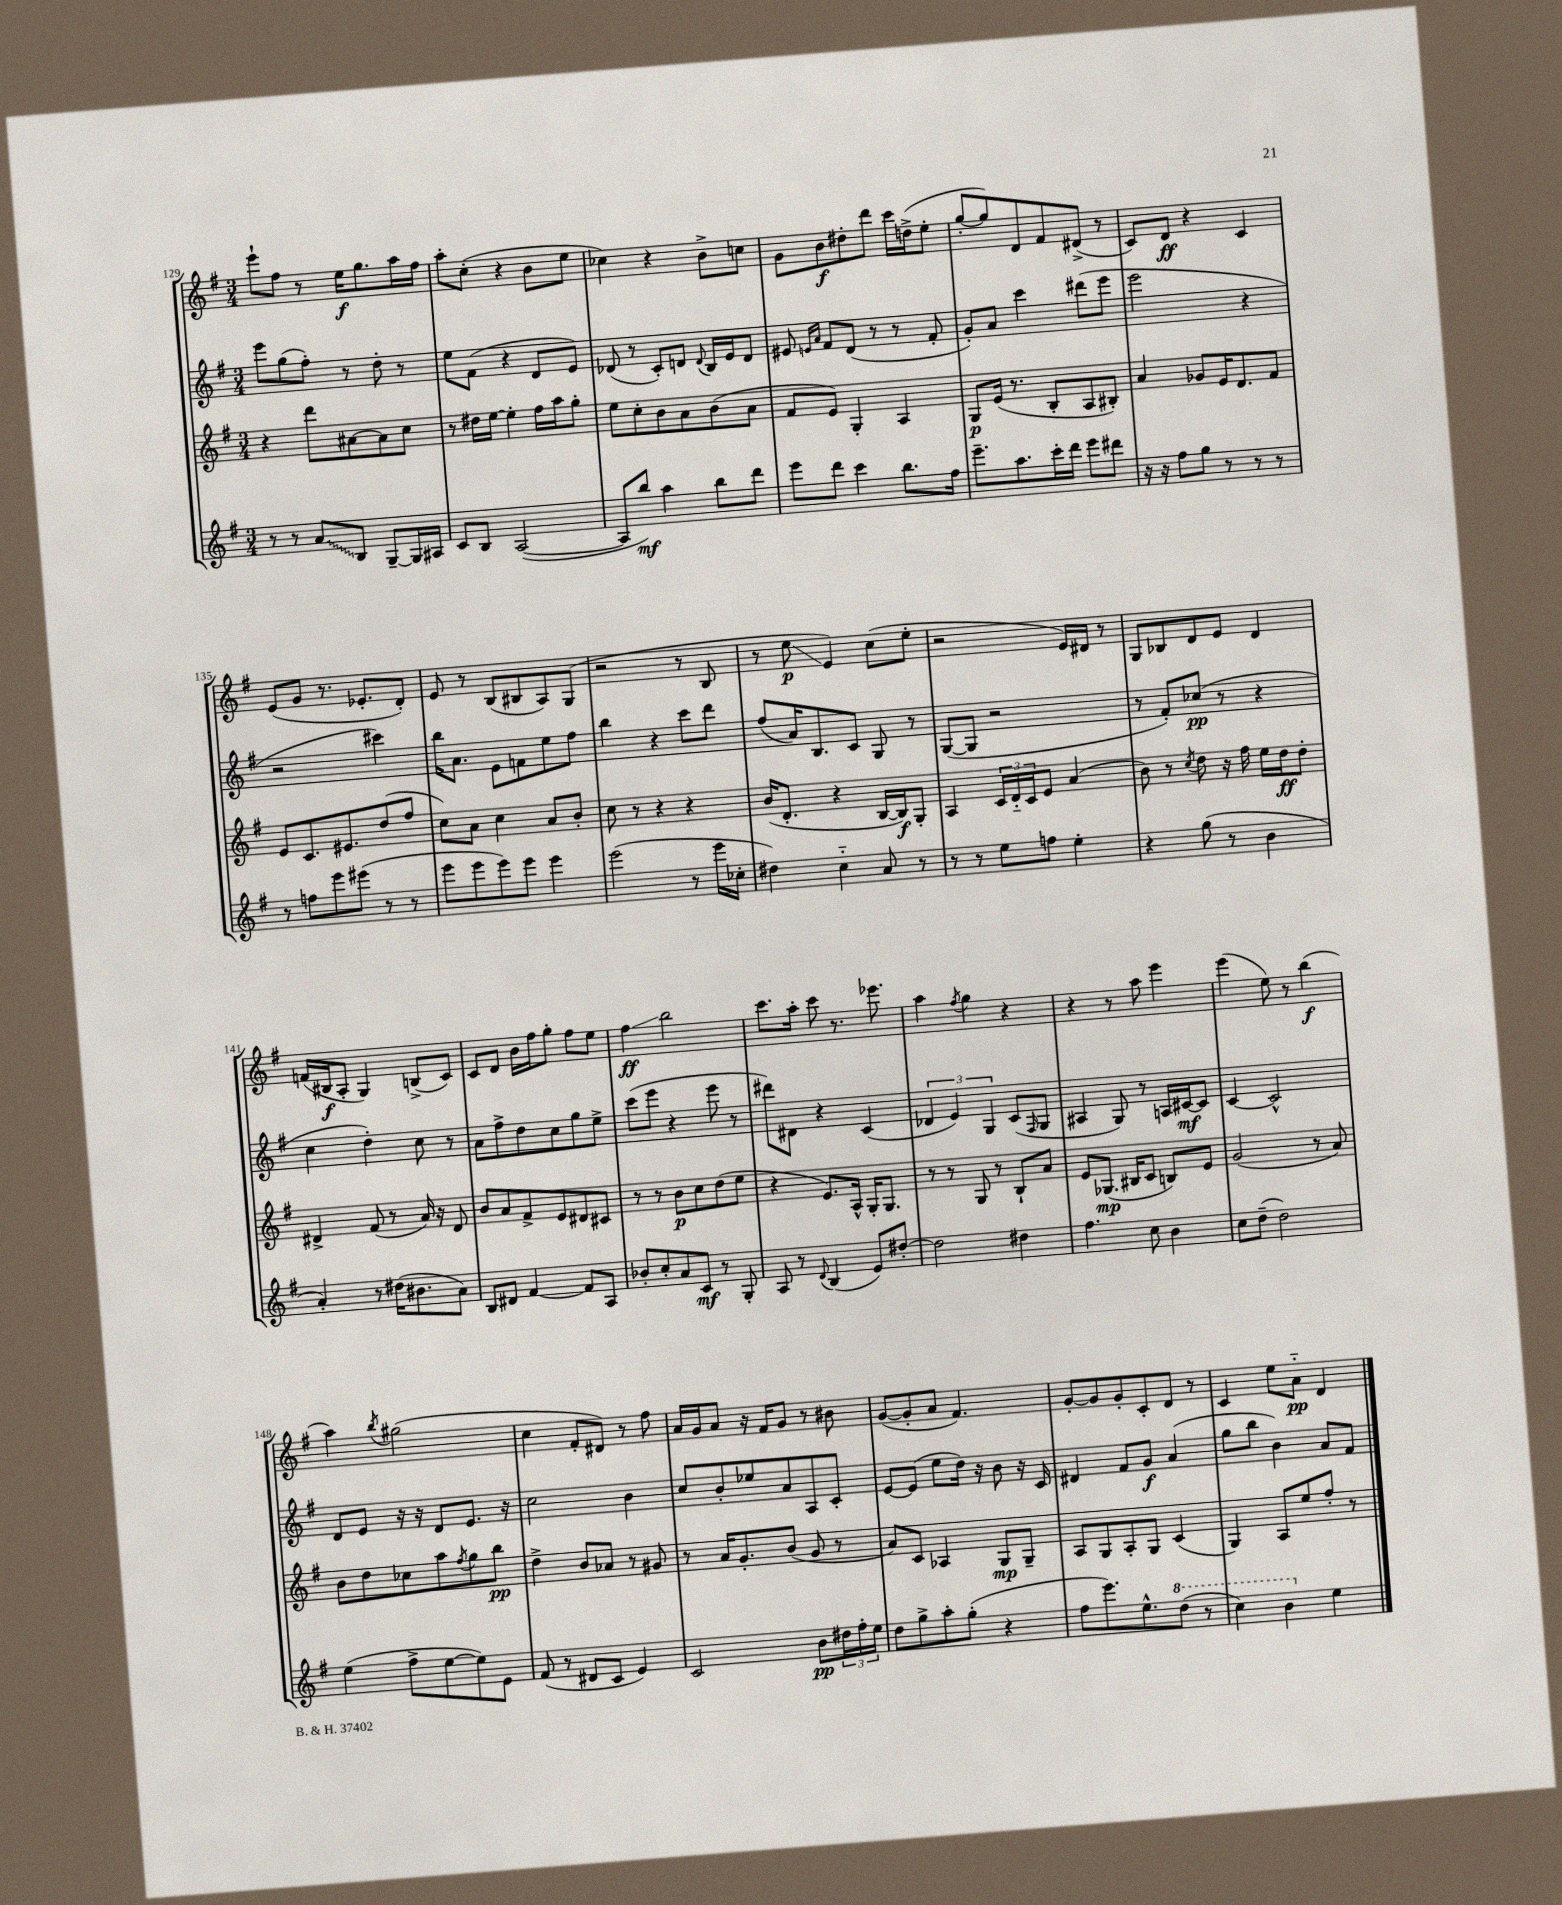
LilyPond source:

<<
\new StaffGroup <<
\new Staff = "s0" {
    \clef treble \key g \major \numericTimeSignature \time 3/4
    e'''8-! fis''8 r8 e''16\f g''8. a''16 fis''16 |
    a''8-. c''8-.( r4 b'8 e''8 |
    ces''4) r4 b'8-> c''8 |
    g'8 b'8\f dis''8-. d'''8 c'''16 d''16->( e''8-. |
    g''8~-. g''8) d'8 fis'8 dis'8->( r8 |
    c'8) d'8\ff r4 c'4 |
    e'8( g'8 r8. ees'8.-. d'8-.) |
    e'8 r8 b8( bis8 a8) g8( |
    r2 r8 b8 |
    r8 e''8\glissando\p e'4) c''8( e''8-. |
    r2 e'16) dis'16 r8 |
    g8 bes8 d'8 e'8 d'4 |
    f'16( bis16\f a8-. g4) b8->( c'8) |
    c'8 d'8 b'16 fis''16 g''8-. fis''8 e''8 |
    fis''4\glissando\ff b''2 |
    c'''8. a''16-. c'''8 r8. ees'''8. |
    a''4 \acciaccatura { fis''8 } g''4 r4 |
    r4 r8 a''8 e'''4 |
    e'''4( e''8) r8 b''4\f( |
    a''4) \acciaccatura { b''8 } gis''2( |
    c''4 fis'8-. dis'8) r8 fis''8 |
    a'16 g'16 a'8 r16 fis'16 g'8 r8 bis'8 |
    g'8~( g'8-. a'8 fis'4.) |
    g'8~-. g'8 g'8-. c'8-. d'8 r8 |
    c'4 e''8 a'8-_\pp d'4 \bar "|." |
}
\new Staff = "s1" {
    \clef treble \key g \major \numericTimeSignature \time 3/4
    e'''8 g''8( fis''8-.) r8 d''8-. r8 |
    e''8 fis'8( r4 d'8 e'8) |
    des'8( r8 c'8-.) d'8 \appoggiatura { d'8 } b16 e'16 d'8 |
    eis'8 \grace { e'16 a'16 } fis'8 d'8( r8 r8 fis'8-. |
    g'8-.) a'8 c'''4 dis'''8( e'''8 |
    e'''2 r4 |
    r2 cis'''4) |
    b''16 a'8. e'8 f'8 e''8 fis''8 |
    b''4 r4 c'''8 d'''8 |
    fis''8( a'16) b8. c'8 g8 r8 |
    g8~( g8 r2 |
    r8 fis'8-.) ces''8\pp( r8 r4 |
    c''4 d''4-.) c''8 r8 |
    a'8 fis''8-> d''8 c''8 g''8 e''8-> |
    c'''8( e'''8 r4 e'''8 r8 |
    dis'''8) dis'8 r4 c'4( |
    \tuplet 3/2 { des'4 e'4) g4 } c'8( \grace { fis16 } g8 |
    ais4 g8) r8 a16 cis'16~\mf cis'8 |
    c'4~ c'2-^ |
    d'8 e'8 r16 r16 d'8 e'8. r16 |
    c''2 b'4 |
    c''8 b'8-. ees''8 a'8 a8 c'8-. |
    e'8~ e'8( e''8 d''16) r16 b'8 r16 c'16 |
    dis'4 fis'8 g'8\f a'4( |
    g''8 b''8 b'4) a'8 fis'8 \bar "|." |
}
\new Staff = "s2" {
    \clef treble \key g \major \numericTimeSignature \time 3/4
    r4 d'''8 ais'8~ ais'8 c''8 |
    r8 dis''16 e''16~ e''4-. fis''16 a''16 g''8-. |
    e''8 c''8-. b'8 a'8 b'8( a'8 |
    fis'8 e'8) g4-. a4 |
    g8\p e'16( r8. b8-. a8 bis8-.) |
    a'4 ges'8 e'16 d'8. fis'8 |
    e'8 c'8. eis'8. d''8( fis''8 |
    c''8) a'8 c''4 a'8 b'8-. |
    c''8 r8 r4 r4 |
    b'16( d'8.-. r4 b16~ b16\f) g8-. |
    a4 \tuplet 3/2 { c'16 d'16-_ c'16 } e'8 a'4( |
    b'8) r8 \acciaccatura { c''8 } d''8 r16 fis''16 e''16 d''16\ff d''8-. |
    dis'4-> fis'8( r8 a'16) r16 dis'8 |
    b'8 a'8 fis'8-> e'8 dis'8 cis'8 |
    r8 r8 b'8\p c''8 d''8( e''8 |
    r4 e'8.) a16-^ g16-. g8. |
    r8 r8 g8 r8 b8-! a'8 |
    e'8 ges8.\mp( bis16 c'8 b8) e'8 |
    g'2( r8 a'8) |
    b'8 d''8 ces''8 a''8 \acciaccatura { fis''8 } g''8 b''8\pp |
    d''4-> b'8 aes'8 r8 gis'8 |
    r8 a'16 g'8.-. b'8( g'8 r8 |
    a'8) c'8 aes4 g8\mp g8-- |
    a8 g8 a8-. g8 c'4( |
    g4) a8 e''8 fis''8-. r8 \bar "|." |
}
\new Staff = "s3" {
    \clef treble \key g \major \numericTimeSignature \time 3/4
    r8 r8 \once \override Glissando.style = #'zigzag a'8\glissando b8 g8~-- g16 ais16 |
    c'8 b8 a2~( |
    a8 b''8\mf) a''4 b''8 d'''8 |
    e'''8 d'''8 c'''4 b''8. fis''16 |
    e'''8.-- a''8. c'''16-. d'''16 e'''8 dis'''8 |
    r16 r16 fis''8 g''8 r8 r8 r8 |
    r8 f''8 e'''8 eis'''8( r8 r8 |
    e'''8 e'''8 e'''8) e'''8 e'''4 |
    e'''2( r8 e'''16 ces''16-. |
    dis''4) c''4-_ a'8 r8 |
    r8 r8 e''8 f''8 e''4-. |
    r4 g''8( r8 b'4 |
    a'4-.) r8 dis''16( bis'8. a'8) |
    b8 dis'8 fis'4~ fis'8 a8 |
    bes'8-. c''8-. a'8 c'8\mf r8 g8-. |
    a8 r8 \appoggiatura { d'8 } b4( e'8) dis''8~-. |
    dis''2 dis''4 |
    fis''4. c''8 b'4 |
    c''8 d''8--( d''2) |
    e''4( fis''8-> e''8~ e''8) e'8 |
    fis'8( r8 dis'8 c'8 e'4) |
    c'2 b'8\pp \tuplet 3/2 { dis''16 fis''16-. e''16 } |
    d''8 g''8-> a''8-. g''8-.( r4 |
    fis''8 e'''8.) e''8.-^ \ottava #1 d'''8( r8 |
    c'''4) b''4 \ottava #0 e''4 \bar "|." |
}
>>
>>
\layout { \context { \Score currentBarNumber = #129 } }
